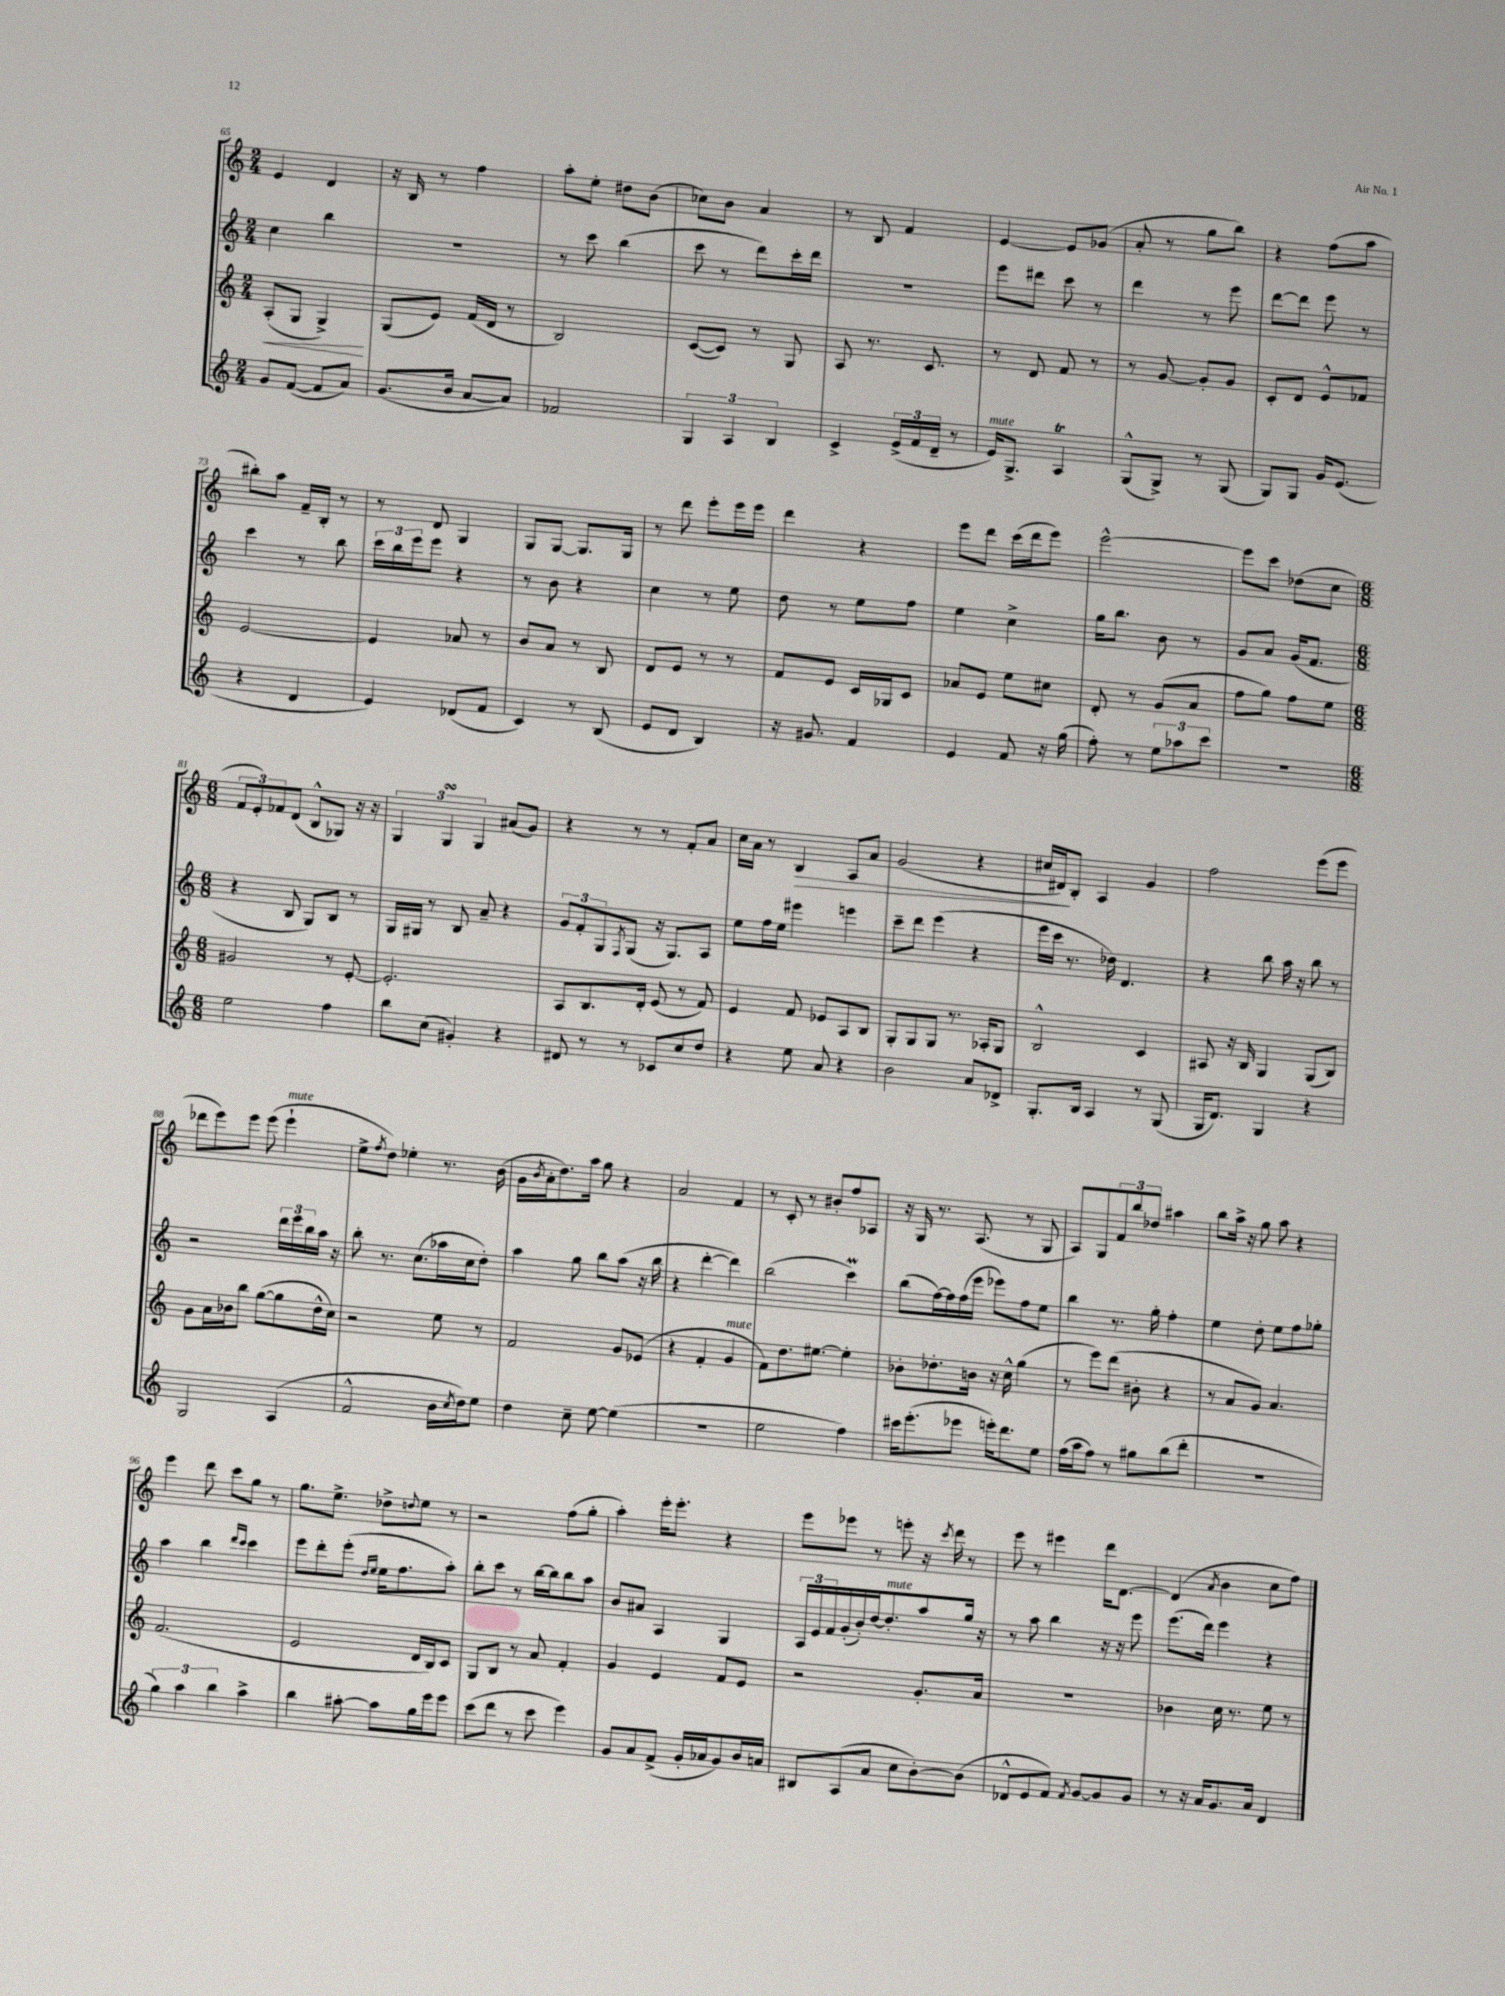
<<
\new StaffGroup <<
\new Staff = "s0" {
    \clef treble \key c \major \numericTimeSignature \time 2/4
    e'4 d'4 |
    r16 b16 r8 f''4 |
    a''8-. e''8-. dis''8 b'8( |
    ces''8) b'8 a'4 |
    r8 b8 f'4 |
    e'4~ e'8 ges'8( |
    a'8-. r8 g''8 b''8) |
    r4 f''8( a''8 |
    bis''8-.) a''8 f'16-- b16-. r8 |
    r8 d'8 g4 |
    g8 g8~ g8. g16 |
    r8 d'''8 e'''8-. e'''16 e'''16 |
    d'''4 r4 |
    e'''8 d'''8 c'''16( d'''16 e'''8) |
    e'''2~-^ |
    e'''8 c'''8 des''8( c''8 |
    \numericTimeSignature \time 6/8 \tuplet 3/2 { f'8 e'8-.) fes'8 } d'8( b8-^ ges8) r16 r16 |
    \tuplet 3/2 { g4 g4\turn g4 } ais'8( g'8) |
    r4 r8 r8 f'8-. a'8 |
    c''16 a'16 r8 b4\> a8 a'8 |
    g'2( r4 |
    cis''16 dis'16\!) b8-. a4 g'4 |
    f''2 e'''8( e'''8 |
    des'''8 e'''8) e'''8 e'''8( e'''4-!^\markup { \italic "mute" } |
    e''8-> \acciaccatura { f''8 } d''8) ees''4-. r8. b'16( |
    g'16 \acciaccatura { b'8 } a'16-. d''8.) a''16 g''8 r4 |
    a'2 f'4 |
    r8 c'8-. r8 bis'8-. f''8 aes8 |
    r16 g16 r8. a8.( r8 g8 |
    a8) g8 \tuplet 3/2 { f'8 b''8 des''8 } ais''4 |
    b''8 a''16-> r16 g''8 a''8 r4 |
    e'''4 d'''8 c'''8 g''8 r8 |
    g''8. e''8.-> des''8-> \appoggiatura { d''8 } e''8 r8 |
    r2 f''8( g''8-. |
    a''4-.) e'''16-. e'''8.-. r4 |
    e'''8 ees'''8 r8 e'''8-. r16 \acciaccatura { c'''8 } d'''16 r8 |
    e'''8 r8 eis'''4 d'''16 d'8.~ |
    d'4( \acciaccatura { a'8 } b'4 c''8 f''8) \bar "|." |
}
\new Staff = "s1" {
    \clef treble \key c \major \numericTimeSignature \time 2/4
    c''4 b''4 |
    R2 |
    r8 c'''8 b''4( |
    c'''8 r8 d'''8) c'''16-. d'''16 |
    R2 |
    e'''8 dis'''8 c'''8 r8 |
    d'''4 r8 e'''8 |
    d'''8~ d'''8 e'''8 r8 |
    c'''4 r8 b''8 |
    \tuplet 3/2 { c'''16 b''16 e'''16 } e'''8 r4 |
    r8 b'8 r4 |
    c''4 r8 e''8 |
    d''8 r8 e''8 f''8 |
    e''4 c''4-> |
    g''16 b''8. b'8 r8 |
    g'8 a'8 g'16( f'8. |
    \numericTimeSignature \time 6/8 r4 b8 g8) b8 r8 |
    g16 gis16 r8 b8 a'8-- r4 |
    \tuplet 3/2 { g'8 f'8-. g8 } \acciaccatura { f8 } g8( r16 g8.) a8 |
    e''8 f''16 e''16 eis'''4 e'''4 |
    c'''8-- d'''8 e'''4( r4 |
    e'''16 c'''16 r8. des''16) d'4. |
    r4 b''8 a''16 r16 b''8 r8 |
    r2 \tuplet 3/2 { d'''16 e'''16 b''16 } a''16 r16 |
    b''8-. r8. c''8.( aes''16 c''16 d''8-.) |
    a''4 g''8 b''8 a''8( r16 b''16 |
    r4 d'''4~-. d'''4) |
    b''2( c'''4\prall) |
    b''8( f''16~) f''16 f''16( e'''16 ees'''8) f''8 e''8 |
    b''4 r8. g''16-. f''4-. |
    e''4 d''8-. e''8 f''8 ges''8-. |
    a''4 b''4 \grace { d'''16 c'''16 } c'''4 |
    e'''8 d'''8-. e'''8-.( \grace { d''16 e''16 } e''16 f''8. a''8-.) |
    b''8-. c'''8 r8 b''16~ b''16 b''8 a''8 |
    b'8 ais'8 a4 g4 |
    \tuplet 3/2 { a16 e'16 f'16 } g'16-.( b'16-.) d''16~ d''8.-.^\markup { \italic "mute" } a''8 g''16 r16 |
    r8 a''8 b''4 r16 r16 e'''8 |
    e'''8.( d'''16) e'''4 r4 \bar "|." |
}
\new Staff = "s2" {
    \clef treble \key c \major \numericTimeSignature \time 2/4
    a8-.\<( g8 g4->\!) |
    g8( e'8) f'16( d'16 r8 |
    b2) |
    c'8~( c'8) r8 g8 |
    a8 r8. c'8. |
    r8 d'8 f'8 r8 |
    r8 g'8~ g'8-. g'8 |
    c'8-. d'8 e'8-^ fes'8 |
    e'2~ |
    e'4 aes'8 r8 |
    b'8 a'8 r8 b8 |
    d'8 e'8 r8 r8 |
    f'8 e'8 c'16 ges16 c'8 |
    aes'8 e'8 e''8 cis''8 |
    d'8-. r8 g'8( a'8 |
    f''8 g''8) f''8 e''8 |
    \numericTimeSignature \time 6/8 gis'2 r8 e'8~-. |
    e'2.-. |
    a8 b8. d'16-. e'8( r8 f'8) |
    e'4 f'8 ees'8 a8 b8 |
    g8-. g8 g8 r8. aes16-. g8 |
    b2-^ c'4 |
    ais8 r16 b16 g4 g8( b8) |
    g'8 a'16 bes'16 b''8 g''8~( g''8 d''16-^ c''16) |
    r2 e''8 r8 |
    f'2 g'8 ees'8( |
    r4 f'4-. g'4^\markup { \italic "mute" } |
    f'8) d''8. eis''8.~ eis''4-. |
    bes'8-. des''8.-. b'16 r16 c''16-^ g''4( |
    r8 e'''8) d'''8( bis'8-. r4 |
    r8 a'8 g'8) a'4. |
    f'2.( |
    e'2 d'16 b16) c'8 |
    g8 b8 r8 a'8 f'4-. |
    g'4 e'4 f'8 e'8 |
    r2 g'8.-. a'16 |
    r2. |
    bes'4 c''16 r8. e''8 r8 \bar "|." |
}
\new Staff = "s3" {
    \clef treble \key c \major \numericTimeSignature \time 2/4
    g'8 f'8~( f'8 a'8) |
    g'8.( b'16 a'8~ a'8) |
    fes'2 |
    \tuplet 3/2 { g4 a4 b4 } |
    c'4-> \tuplet 3/2 { e'16->( f'16 d'16-- } r8 |
    e'16^\markup { \italic "mute" }) g8.-> a4\trill |
    g8-^( g8->) r8 g8( |
    g8) g8 g'16 e'8.( |
    r4 d'4 |
    e'4) des'8( f'8 |
    c'4) r8 b8( |
    e'8 d'8 b4) |
    r16 gis'8. f'4 |
    e'4 f'8 r16 g''16( |
    f''8-.) r8 \tuplet 3/2 { e''8 aes''8 c'''8 } |
    r2 |
    \numericTimeSignature \time 6/8 e''2 f''4 |
    b''8 c''8( gis'4-.) r4 |
    dis'8 r8 r8 ces'8 c''8 d''8 |
    r4 e''8 a'8 r4 |
    b'2 a'8 des'8-> |
    g8.-. b16 a4 r8 g8( |
    g16 d'8.) g4 r4 |
    g2 a4( |
    f'2-^ b'16 \acciaccatura { c''8 } d''16) e''8 |
    d''4 c''8-- e''8~ e''4( |
    R2. |
    e''2 f''4) |
    cis'''16 e'''8.-.( ees'''8 e'''16-.) d'''8. e''8 |
    f''16( a''16 f''8) r8 gis''8 b''8( d'''8-. |
    R2. |
    \tuplet 3/2 { g''4) a''4 b''4 } a''4-> |
    b''4 ais''8~-. ais''8 g''16 e'''16 e'''8 |
    c'''8( d'''8 r8 c'''8 e'''4) |
    g'8 a'8 f'8->( g'16-. aes'16 g'8) b'16 a'16 |
    bis8 a8( a'8 c''8 b'8~-.) b'8( |
    des'8-^ e'8 f'8) \acciaccatura { f'8 } g'8~ g'8 g'8 |
    r8 r16 a'16 g'8. a'16 d'4 \bar "|." |
}
>>
>>
\layout { \context { \Score currentBarNumber = #65 } }
